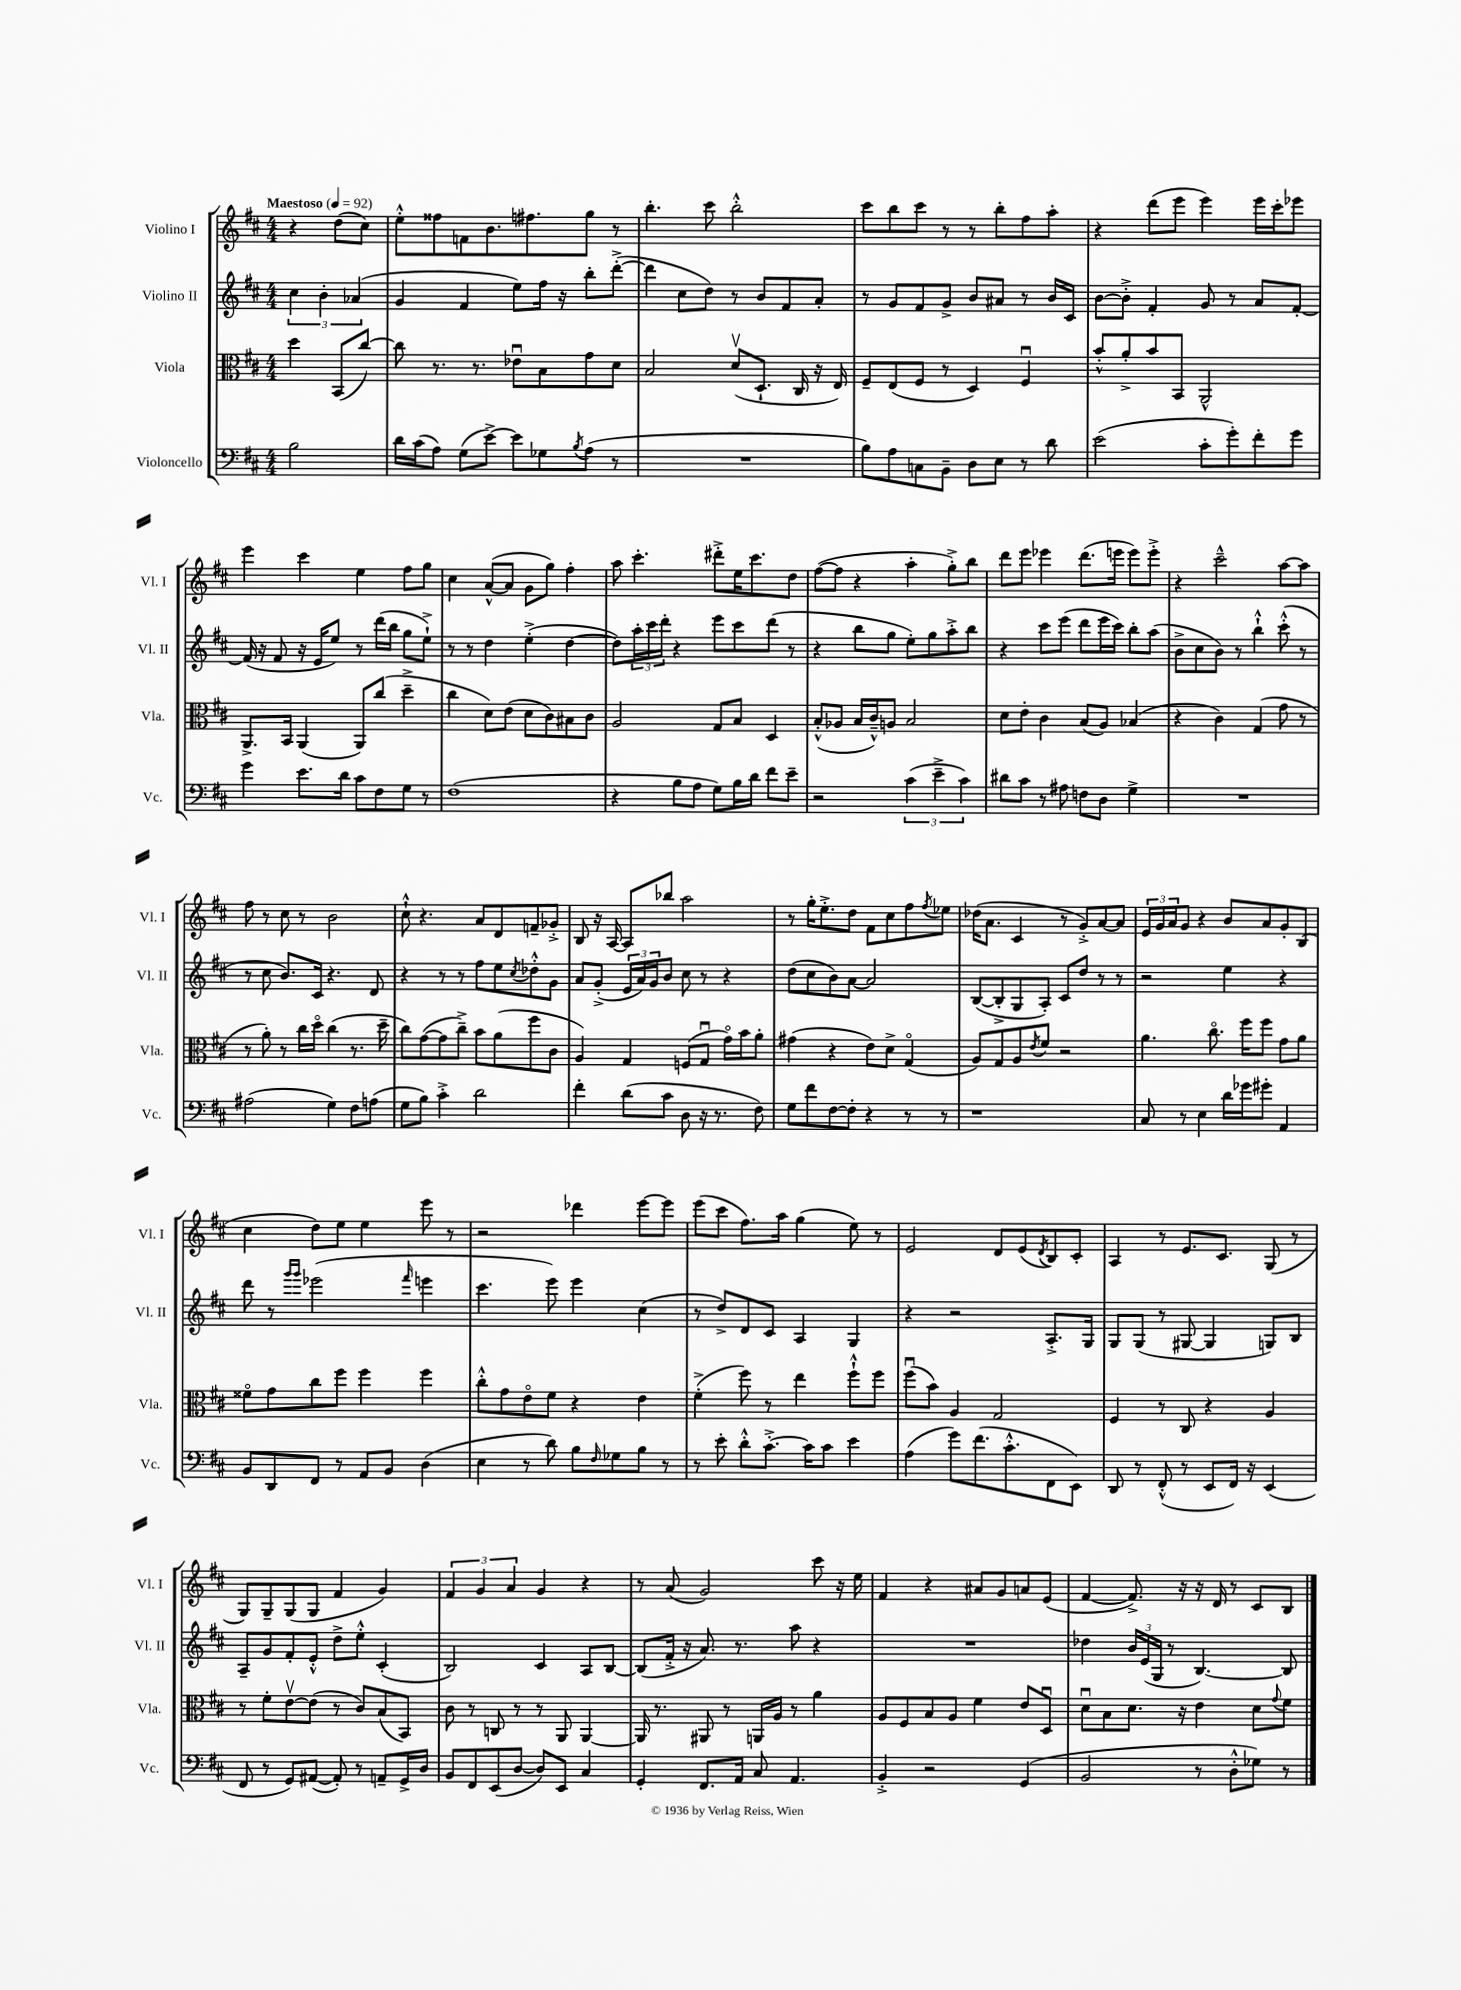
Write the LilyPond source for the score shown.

<<
\new StaffGroup <<
\new Staff = "s0" \with { instrumentName = "Violino I" shortInstrumentName = "Vl. I" } {
    \clef treble \key d \major \numericTimeSignature \time 4/4 \partial 2 \tempo "Maestoso" 4 = 92
    r4 d''8( cis''8) |
    e''8-.-^ fisis''8 f'8 b'8. fis''8. g''8 r8 |
    b''4.-. cis'''8 b''2-.-^ |
    cis'''8 b''8 cis'''8 r8 r8 b''8-. fis''8 a''8-. |
    r4 d'''8( e'''8 e'''4) e'''16 cis'''16-. ees'''8 |
    e'''4 cis'''4 e''4 fis''8 g''8 |
    cis''4 a'8~-^( a'8 g'8 g''8) fis''4-. |
    a''8 cis'''4.-. dis'''8-.-> e''16 cis'''8. d''8 |
    fis''8~( fis''8 r4 a''4-. g''8-.->) b''8 |
    d'''8 e'''8 ees'''4 d'''8.( e'''16 e'''8) e'''8-.-> |
    r4 cis'''2---^ a''8~ a''8 |
    fis''8 r8 cis''8 r8 b'2 |
    cis''8-!-^ r4. a'8 d'8 f'8-- ges'8-.-> |
    b8 r16 a16~ a8 bes''8 a''2 |
    r8 g''16-. e''8.-.-> d''8 fis'8 cis''8 fis''8 \acciaccatura { fis''8 } ees''8 |
    des''16( a'8. cis'4 r8 g'8-.->) a'8~ a'8 |
    \tuplet 3/2 { e'16 g'16 a'16 } g'8 r4 b'8 a'8 g'8-. b8( |
    cis''4 d''8) e''8 e''4 e'''8 r8 |
    r2 des'''4 e'''8~ e'''8 |
    e'''8( cis'''8 fis''8.) a''16 g''4( e''8) r8 |
    e'2 d'8 e'8( \acciaccatura { d'8 } b8) cis'8-. |
    a4 r8 e'8. cis'8. g8( r8 |
    g8) g8-- g8( g8 fis'4 g'4) |
    \tuplet 3/2 { fis'4 g'4 a'4 } g'4 r4 |
    r8 a'8( g'2) cis'''8 r16 e''16 |
    fis'4 r4 ais'8 g'8 a'8 e'8( |
    fis'4~ fis'8.->) r16 r16 d'16 r8 cis'8 b8 \bar "|." |
}
\new Staff = "s1" \with { instrumentName = "Violino II" shortInstrumentName = "Vl. II" } {
    \clef treble \key d \major \numericTimeSignature \time 4/4 \partial 2
    \tuplet 3/2 { cis''4 b'4-. aes'4( } |
    g'4 fis'4 e''8) fis''16 r16 b''8-. d'''8~-.->( |
    d'''4 cis''8 d''8) r8 b'8 fis'8 a'8-. |
    r8 g'8 fis'8 g'8-> b'8 ais'8 r8 b'16 cis'16 |
    b'8~ b'8-.-> fis'4-. g'8 r8 a'8 fis'8~-. |
    fis'16( r16 fis'8 r16 e'16 e''8) r8 d'''16( b''16 g''8 e''8-!->) |
    r8 r8 d''4 e''4-.->( d''4~ |
    d''8) \tuplet 3/2 { a''16-. cis'''16 d'''16-. } r4 e'''8 cis'''8 d'''8( r8 |
    r4 b''8 g''8 e''8-.) g''8 a''8-.-> b''8 |
    r4 cis'''8 e'''8( d'''8 e'''16 cis'''16) b''8-. a''8( |
    b'8-> cis''8 b'8) r8 b''4-!-^ cis'''8-.-^( r8 |
    r8 cis''8 b'8.) cis'16 r4. d'8 |
    r4 r8 r8 fis''8 e''8 \acciaccatura { cis''8 } des''8-.-^ g'8 |
    a'8 g'8-.->( \tuplet 3/2 { e'16 a'16) g'16 } b'8 cis''8 r8 r4 |
    d''8( cis''8 b'8) a'8~ a'2 |
    b8~( b8-.-> g8 a8-.) cis'8 d''8 r8 r8 |
    r2 e''4 r4 |
    d'''8 r8 \grace { g'''16 g'''16 } ees'''2( \grace { fis'''16 } e'''4 |
    cis'''4. e'''8) e'''4 cis''4( |
    r8 d''8->) d'8 cis'8 a4 g4 |
    r4 r2 a8.-.-> g16 |
    g8 g8( r8 gis8~ gis4 g8) b8 |
    a8-- g'8 fis'8-. e'8-.-^ d''8-> e''8-.-^ cis'4-.( |
    b2) cis'4 a8 b8~ |
    b8( fis'16-.-> r16 a'8.) r8. a''8 r4 |
    R1 |
    des''4 \tuplet 3/2 { b'16 e'16( g16 } r8 b4.~) b8 \bar "|." |
}
\new Staff = "s2" \with { instrumentName = "Viola" shortInstrumentName = "Vla." } {
    \clef alto \key d \major \numericTimeSignature \time 4/4 \partial 2
    d''4 b,8( cis''8~) |
    cis''8 r8. r8. ees'8\downbow b8 g'8 d'8 |
    b2 d'8\upbow( d8.-! cis16 r16 e16) |
    fis8-- e8( fis8 r8 d4) fis4\downbow |
    b'8-.-^ a'8-.-> b'8 b,8 a,2-^ |
    a,8.-> b,16 a,4( a,8) cis''8( d''4---> |
    cis''4 d'8) e'8( d'8 cis'8) bis8 cis'8 |
    a2 g8 b8 d4 |
    b8-.-^( aes8 b16 cis'16---^) a8 b2 |
    d'8 e'8-. cis'4 b8( a8) bes4( |
    r4 cis'4) g4( g'8 r8 |
    r8 a'8-.) r8 cis''16 d''16\flageolet cis''4( r8. d''16-- |
    cis''8) g'8~( g'8 cis''8--->) b'8 a'8( fis''8 cis'8 |
    a4) g4 f8( g8\downbow g'16\flageolet) b'16 a'8-. |
    gis'4( r4 e'8) d'8-> g4\flageolet( |
    a8) g8 a8 \acciaccatura { e'8 } fis'8 r2 |
    a'4. cis''8.\flageolet fis''16 fis''8 g'8 a'8 |
    fisis'8\flageolet g'8 cis''8 fis''8 fis''4 fis''4 |
    cis''8-.-^ g'8 e'8\flageolet fis'8 r4 e'4 |
    fis'4-.->( fis''8) r8 e''4 fis''8-!-^ fis''8 |
    fis''8\downbow( b'8) a4 g2 |
    fis4 r8 cis8 r4 a4 |
    r8 fis'8-. e'8~\upbow e'8( r8 cis'8) b8( b,8) |
    cis'8 r8 c8 r8 r8 a,8 a,4~ |
    a,16 r8. ais,8 r8 a,16 a16 r8 a'4 |
    a8 fis8 b8 a8 fis'4 e'8 d8\downbow |
    d'8\downbow b8 d'8. r16 e'4 d'8 \appoggiatura { g'8 } fis'8 \bar "|." |
}
\new Staff = "s3" \with { instrumentName = "Violoncello" shortInstrumentName = "Vc." } {
    \clef bass \key d \major \numericTimeSignature \time 4/4 \partial 2
    b2 |
    d'16 cis'16( a8) g8( e'8~->) e'8 ges8 \acciaccatura { b8 } a8( r8 |
    R1 |
    b8) a8 c8 b,8-- d8 e8 r8 d'8 |
    e'2( cis'8-. g'8-.) fis'8-. g'8 |
    g'4 e'8. d'16 cis'8 fis8 g8 r8 |
    fis1( |
    r4 b8 a8 g8) b16 d'16 fis'8 e'8-- |
    r2 \tuplet 3/2 { cis'4( e'4---> cis'4) } |
    dis'8 cis'8 r8 ais8 f8 d8 g4-> |
    R1 |
    ais2( g4) fis8 a8( |
    g8 b8) cis'4-.-> d'2 |
    fis'4-. d'8( cis'8 d8 r16 r8. fis8) |
    g8 fis'8 fis8~ fis8-. r4 r8 r8 |
    r1 |
    cis8 r8 e4 d'16 ges'16 gis'8-. a,4 |
    b,8 d,8 fis,8 r8 a,8 b,8 d4( |
    e4 r8 d'8) b8 \grace { fis16 } ges8 b8 r8 |
    r8 e'8-. d'8-.-^ cis'8.~-.-> cis'16 cis'8 e'4 |
    a4( g'8) fis'8.( cis'8.-.-^ fis,8 e,8) |
    d,8 r8 fis,8-.-^( r8 e,8 fis,16) r16 e,4( |
    fis,8 r8 g,8) ais,8~( ais,8-.) r8 a,8-- g,16-> d16 |
    b,8 fis,8 e,8( d8~ d8) e,8 cis4 |
    g,4-. fis,8. a,16 cis8 a,4. |
    b,4-.-> r2 g,4( |
    b,2 r8 d8-.-^ ges8) r8 \bar "|." |
}
>>
>>
\layout { \context { \Score \remove "Bar_number_engraver" } }
